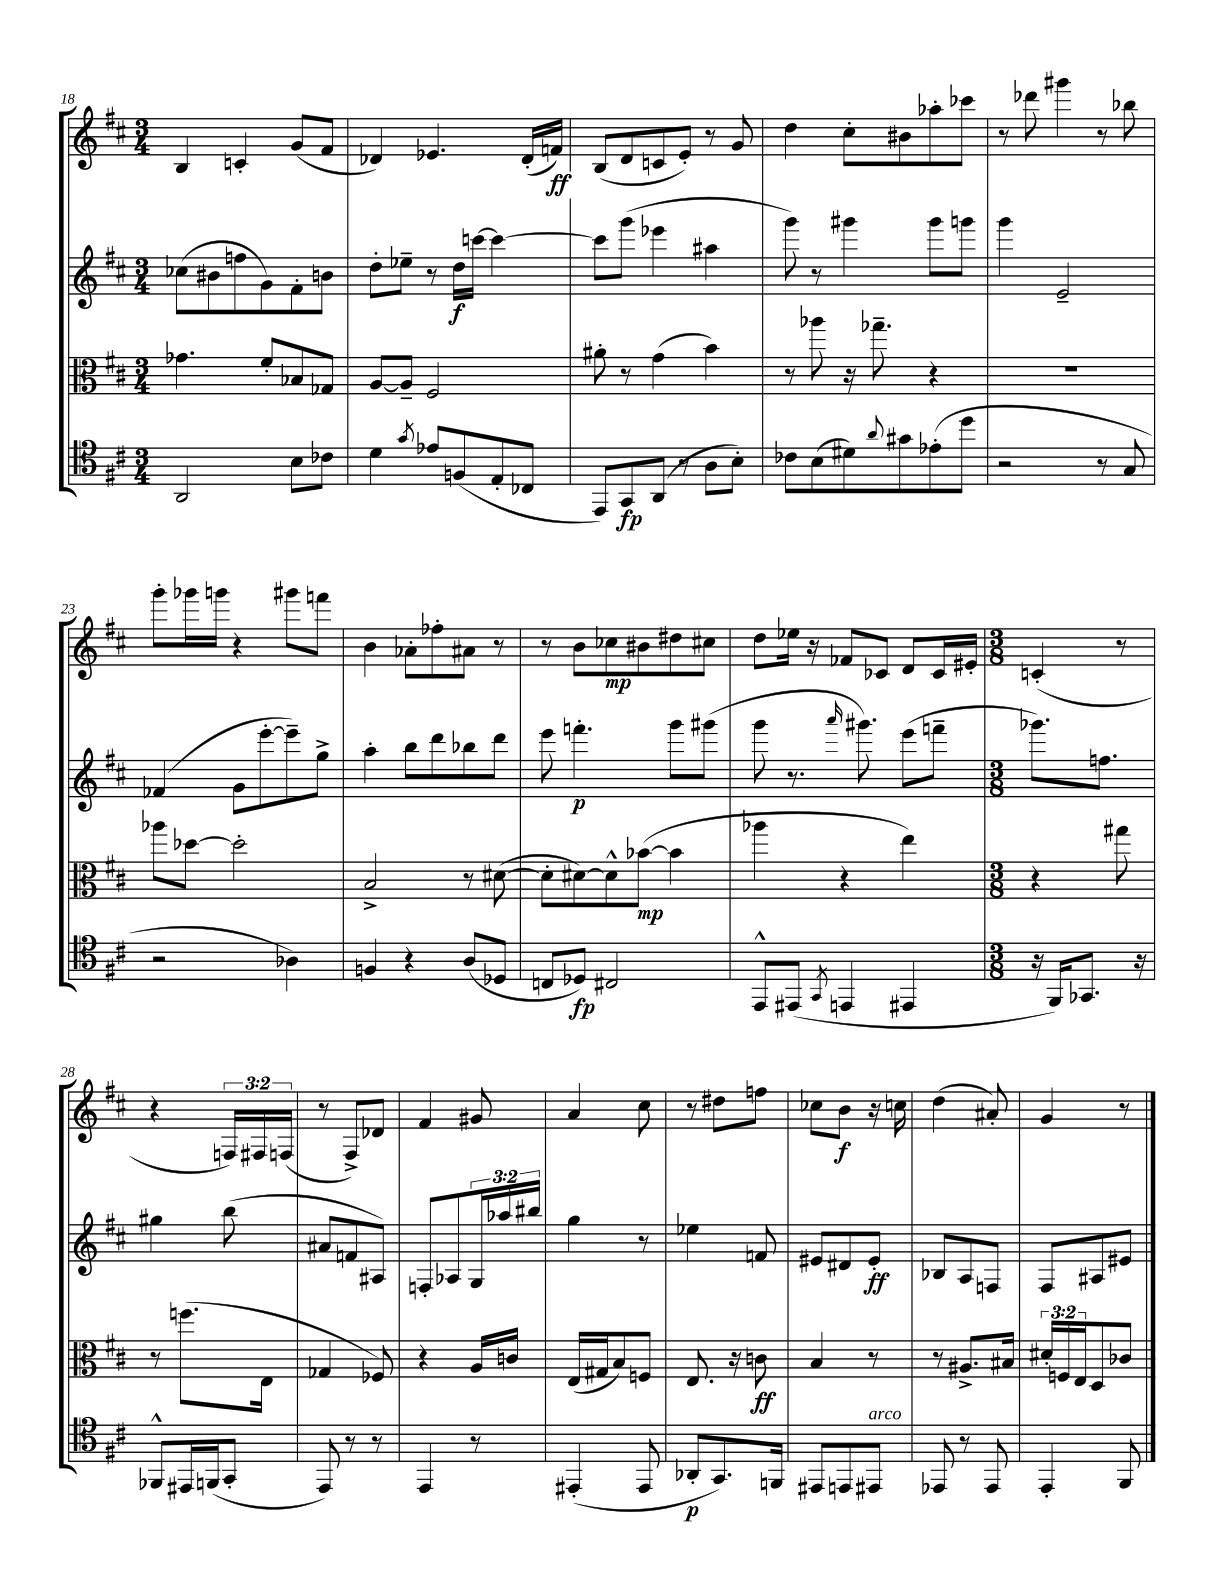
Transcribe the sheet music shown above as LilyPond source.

<<
\new StaffGroup <<
\new Staff = "s0" {
    \clef treble \key d \major \numericTimeSignature \time 3/4 \override Staff.TupletNumber.text = #tuplet-number::calc-fraction-text
    b4 c'4-. g'8( fis'8 |
    des'4) ees'4. des'16-.( f'16\ff) |
    b8( d'8 c'8 e'8-.) r8 g'8 |
    d''4 cis''8-. bis'8 aes''8-. ces'''8 |
    r8 des'''8 gis'''4 r8 bes''8 |
    g'''8-. ges'''16 g'''16 r4 gis'''8 f'''8 |
    b'4 aes'8-. fes''8-. ais'8 r8 |
    r8 b'8 ces''8\mp bis'8 dis''8 cis''8 |
    d''8 ees''16 r16 fes'8 ces'8 d'8 ces'16 eis'16-. |
    \numericTimeSignature \time 3/8 c'4-.( r8 |
    r4 \tuplet 3/2 { f16) fis16 f16( } |
    r8 fis8->) des'8 |
    fis'4 gis'8 |
    a'4 cis''8 |
    r8 dis''8 f''8 |
    ces''8 b'8\f r16 c''16 |
    d''4( ais'8-.) |
    g'4 r8 \bar "|." |
}
\new Staff = "s1" {
    \clef treble \key d \major \numericTimeSignature \time 3/4 \override Staff.TupletNumber.text = #tuplet-number::calc-fraction-text
    ces''8( bis'8 f''8 g'8) fis'8-. b'8 |
    d''8-. ees''8-- r8 d''16\f c'''16~ c'''4~ |
    c'''8 g'''8( ees'''4 ais''4 |
    g'''8) r8 gis'''4 gis'''8 g'''8 |
    g'''4 e'2-- |
    fes'4( g'8 e'''8~-. e'''8--) g''8-> |
    a''4-. b''8 d'''8 bes''8 d'''8 |
    e'''8 f'''4.-.\p g'''8 gis'''8( |
    g'''8 r8. \grace { a'''16 } gis'''8.) e'''8( f'''8-- |
    \numericTimeSignature \time 3/8 ges'''8.) f''8. |
    gis''4 b''8( |
    ais'8 f'8 ais8) |
    f8-. aes8 \tuplet 3/2 { g16 aes''16 bis''16 } |
    g''4 r8 |
    ees''4 f'8 |
    eis'8 dis'8 eis'8-.\ff |
    bes8 a8 f8 |
    fis8 ais8 eis'8 \bar "|." |
}
\new Staff = "s2" {
    \clef alto \key d \major \numericTimeSignature \time 3/4 \override Staff.TupletNumber.text = #tuplet-number::calc-fraction-text
    ges'4. fis'8-. bes8 ges8 |
    a8~ a8-- fis2 |
    ais'8-. r8 g'4( b'4) |
    r8 aes''8 r16 ges''8.-- r4 |
    R2. |
    aes''8 des''8~ des''2-. |
    b2-> r8 dis'8~( |
    dis'8-. dis'8~) dis'8-^ bes'8~\mp( bes'4 |
    aes''4 r4 e''4) |
    \numericTimeSignature \time 3/8 r4 gis''8 |
    r8 f''8.( e16 |
    ges4 fes8) |
    r4 a16 c'16 |
    e16( gis16 b8) f8 |
    e8. r16 c'8\ff |
    b4 r8 |
    r8 ais8.-> bis16 |
    \tuplet 3/2 { dis'16-. f16 e16 } d8 ces'8 \bar "|." |
}
\new Staff = "s3" {
    \clef tenor \key d \major \numericTimeSignature \time 3/4
    a,2 b8 ces'8 |
    d'4 \acciaccatura { g'8 } ees'8 f8( e8-. ces8 |
    e,8) g,8\fp a,8( r8 a8 b8-.) |
    ces'8 b8( dis'8) \appoggiatura { a'8 } gis'8 ees'8-.( d''8 |
    r2 r8 g8 |
    r2 aes4) |
    f4 r4 a8( des8 |
    c8 des8\fp) cis2 |
    e,8-^ eis,8( \acciaccatura { g,8 } e,4 eis,4 |
    \numericTimeSignature \time 3/8 r16 fis,16) ges,8. r16 |
    fes,8-^ eis,16 f,16( g,8-. |
    e,8) r8 r8 |
    e,4 r8 |
    eis,4-.( eis,8 |
    aes,8-.\p g,8.) f,16 |
    eis,8 e,8 eis,8^\markup { \italic "arco" } |
    ees,8 r8 ees,8 |
    e,4-. fis,8 \bar "|." |
}
>>
>>
\layout { \context { \Score currentBarNumber = #18 } }
